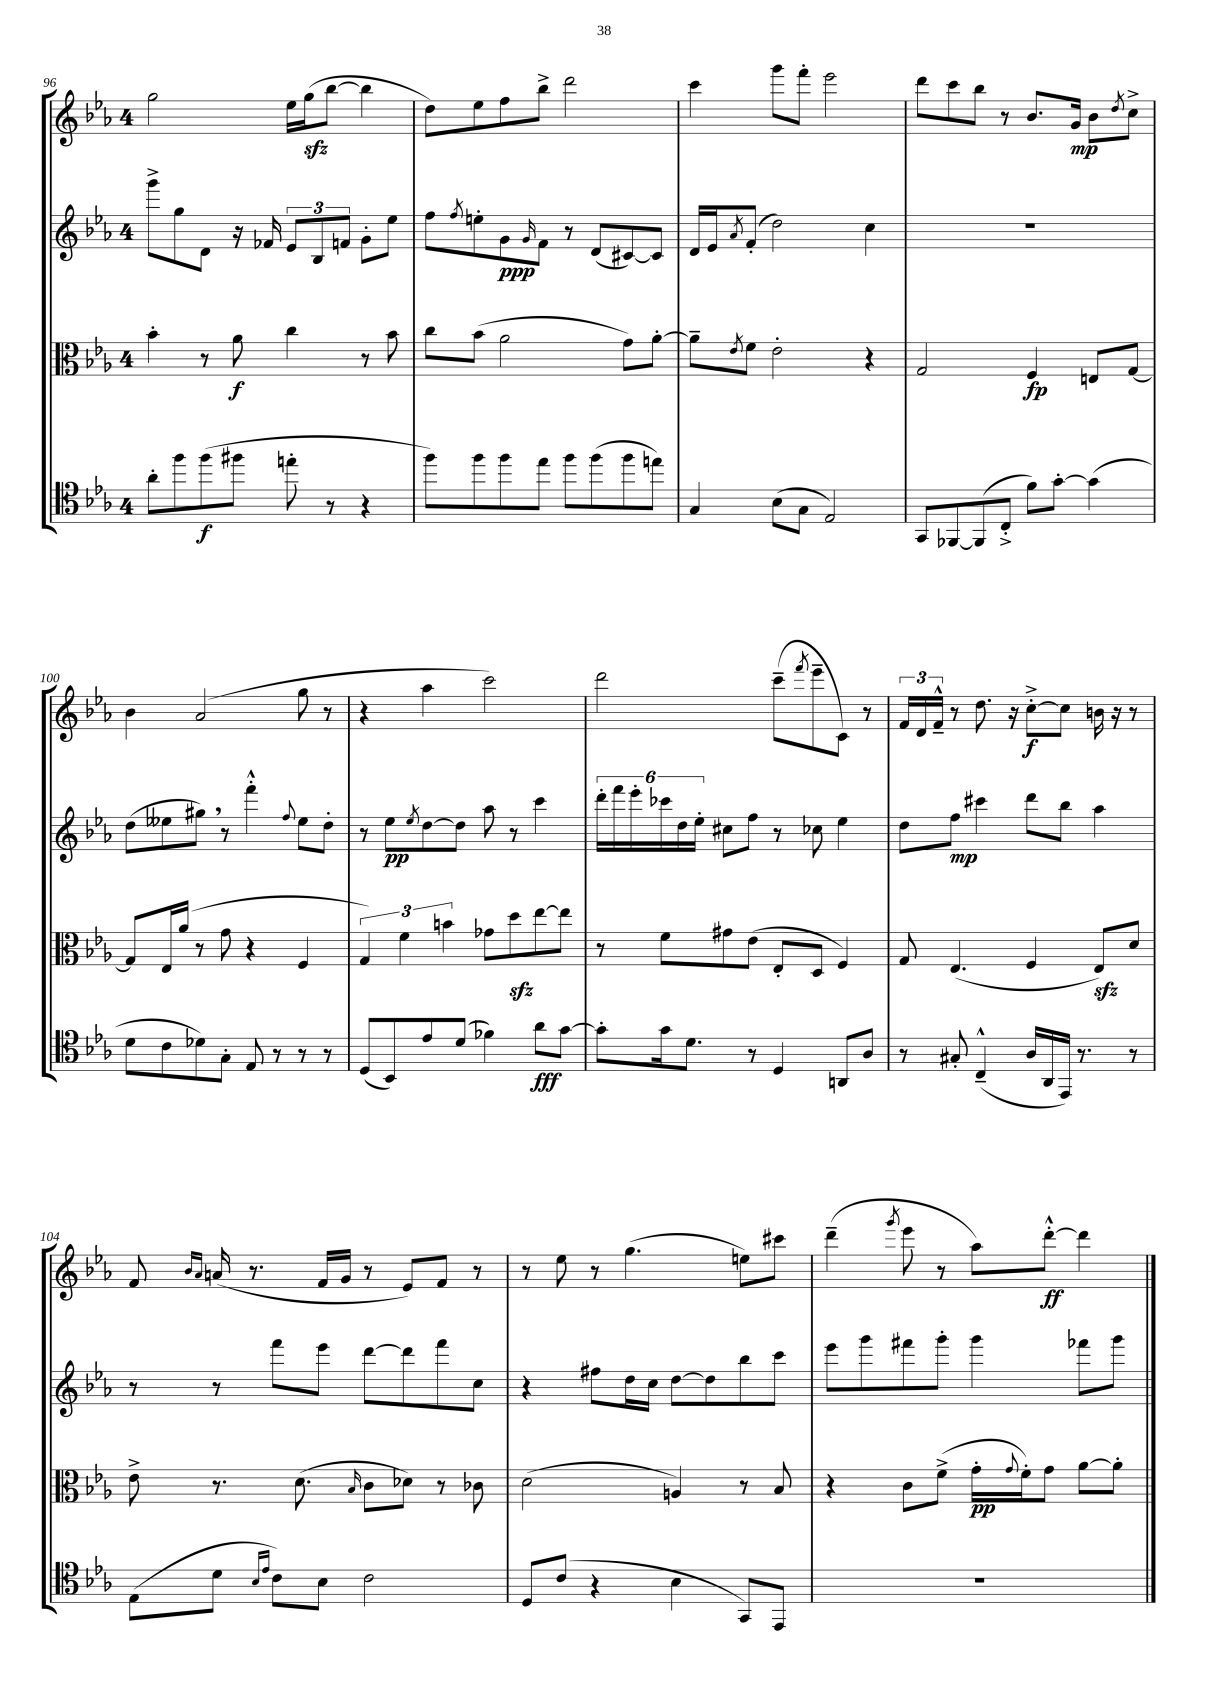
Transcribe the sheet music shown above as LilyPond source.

<<
\new StaffGroup <<
\new Staff = "s0" {
    \clef treble \key ees \major \once \override Staff.TimeSignature.style = #'single-digit \time 4/4
    g''2 ees''16 g''16\sfz( bes''8~ bes''4 |
    d''8) ees''8 f''8 bes''8-> d'''2 |
    c'''4 g'''8 f'''8-. ees'''2 |
    d'''8 c'''8 bes''8 r8 bes'8. g'16\mp bes'8 \acciaccatura { d''8 } c''8-> |
    bes'4 aes'2( g''8 r8 |
    r4 aes''4 c'''2) |
    d'''2 c'''8--( \acciaccatura { f'''8 } ees'''8-- c'8) r8 |
    \tuplet 3/2 { f'16 d'16 f'16---^ } r8 d''8. r16 c''8~-.->\f c''8 b'16 r16 r8 |
    f'8 \grace { bes'16 aes'16 } a'16( r8. f'16 g'16 r8 ees'8) f'8 r8 |
    r8 ees''8 r8 g''4.( e''8) cis'''8 |
    d'''4--( \acciaccatura { g'''8 } ees'''8 r8 aes''8) d'''8~-.-^\ff d'''4 \bar "|." |
}
\new Staff = "s1" {
    \clef treble \key ees \major \once \override Staff.TimeSignature.style = #'single-digit \time 4/4
    g'''8-> g''8 d'8 r16 fes'16 \tuplet 3/2 { ees'8 bes8 f'8 } g'8-. ees''8 |
    f''8 \acciaccatura { f''8 } e''8-. g'8\ppp \grace { g'16 } f'8 r8 d'8( cis'8~) cis'8 |
    d'16 ees'16 \acciaccatura { aes'8 } f'8-.( d''2) c''4 |
    R1 |
    d''8( eeses''8 gis''8) \breathe r8 f'''4-.-^ \appoggiatura { f''8 } eeses''8 d''8-. |
    r8 ees''8\pp \acciaccatura { ees''8 } d''8~ d''8 aes''8 r8 c'''4 |
    \tuplet 6/4 { d'''16-. f'''16 ees'''16-. ces'''16 d''16 ees''16-. } cis''8 f''8 r8 ces''8 ees''4 |
    d''8 f''8\mp cis'''4 d'''8 bes''8 aes''4 |
    r8 r8 f'''8 ees'''8 d'''8~ d'''8 f'''8 c''8 |
    r4 fis''8 d''16 c''16 d''8~ d''8 bes''8 c'''8 |
    ees'''8 g'''8 fis'''8 g'''8-. g'''4 fes'''8 g'''8 \bar "|." |
}
\new Staff = "s2" {
    \clef alto \key ees \major \once \override Staff.TimeSignature.style = #'single-digit \time 4/4
    bes'4-. r8 aes'8\f c''4 r8 bes'8 |
    c''8 bes'8( aes'2 g'8) aes'8~-. |
    aes'8-- \acciaccatura { ees'8 } f'8 ees'2-. r4 |
    g2 f4\fp e8 g8~ |
    g8 ees16 aes'16( r8 g'8 r4 f4 |
    \tuplet 3/2 { g4) f'4 b'4 } ges'8 d''8\sfz ees''8~ ees''8 |
    r8 f'8 gis'8 ees'8( ees8-. d8 f4) |
    g8 ees4.( f4 ees8\sfz) d'8 |
    ees'8-> r8. d'8.( \grace { bes16 } c'8 des'8) r8 ces'8 |
    d'2( a4) r8 bes8 |
    r4 c'8 f'8->( g'16-.\pp \appoggiatura { g'8 } f'16-.) g'8 aes'8~ aes'8-. \bar "|." |
}
\new Staff = "s3" {
    \clef tenor \key ees \major \once \override Staff.TimeSignature.style = #'single-digit \time 4/4
    aes'8-. f''8 f''8\f( fis''8 e''8-. r8 r4 |
    f''8) f''8 f''8 ees''8 f''8 f''8( f''8 e''8) |
    g4 bes8( g8 ees2) |
    g,8 fes,8~ fes,8( c8-.-> f'8) g'8~-. g'4( |
    d'8 c'8 des'8) g8-. ees8 r8 r8 r8 |
    d8( bes,8) ees'8 d'8( fes'4) aes'8\fff g'8~ |
    g'8-. g'16 d'8. r8 d4 a,8 aes8 |
    r8 gis8-. c4---^( aes16 aes,16 ees,16) r8. r8 |
    ees8( d'8 \grace { bes16 ees'16 } c'8) bes8 c'2 |
    d8 c'8( r4 bes4 g,8) ees,8 |
    R1 \bar "|." |
}
>>
>>
\layout { \context { \Score currentBarNumber = #96 } }
